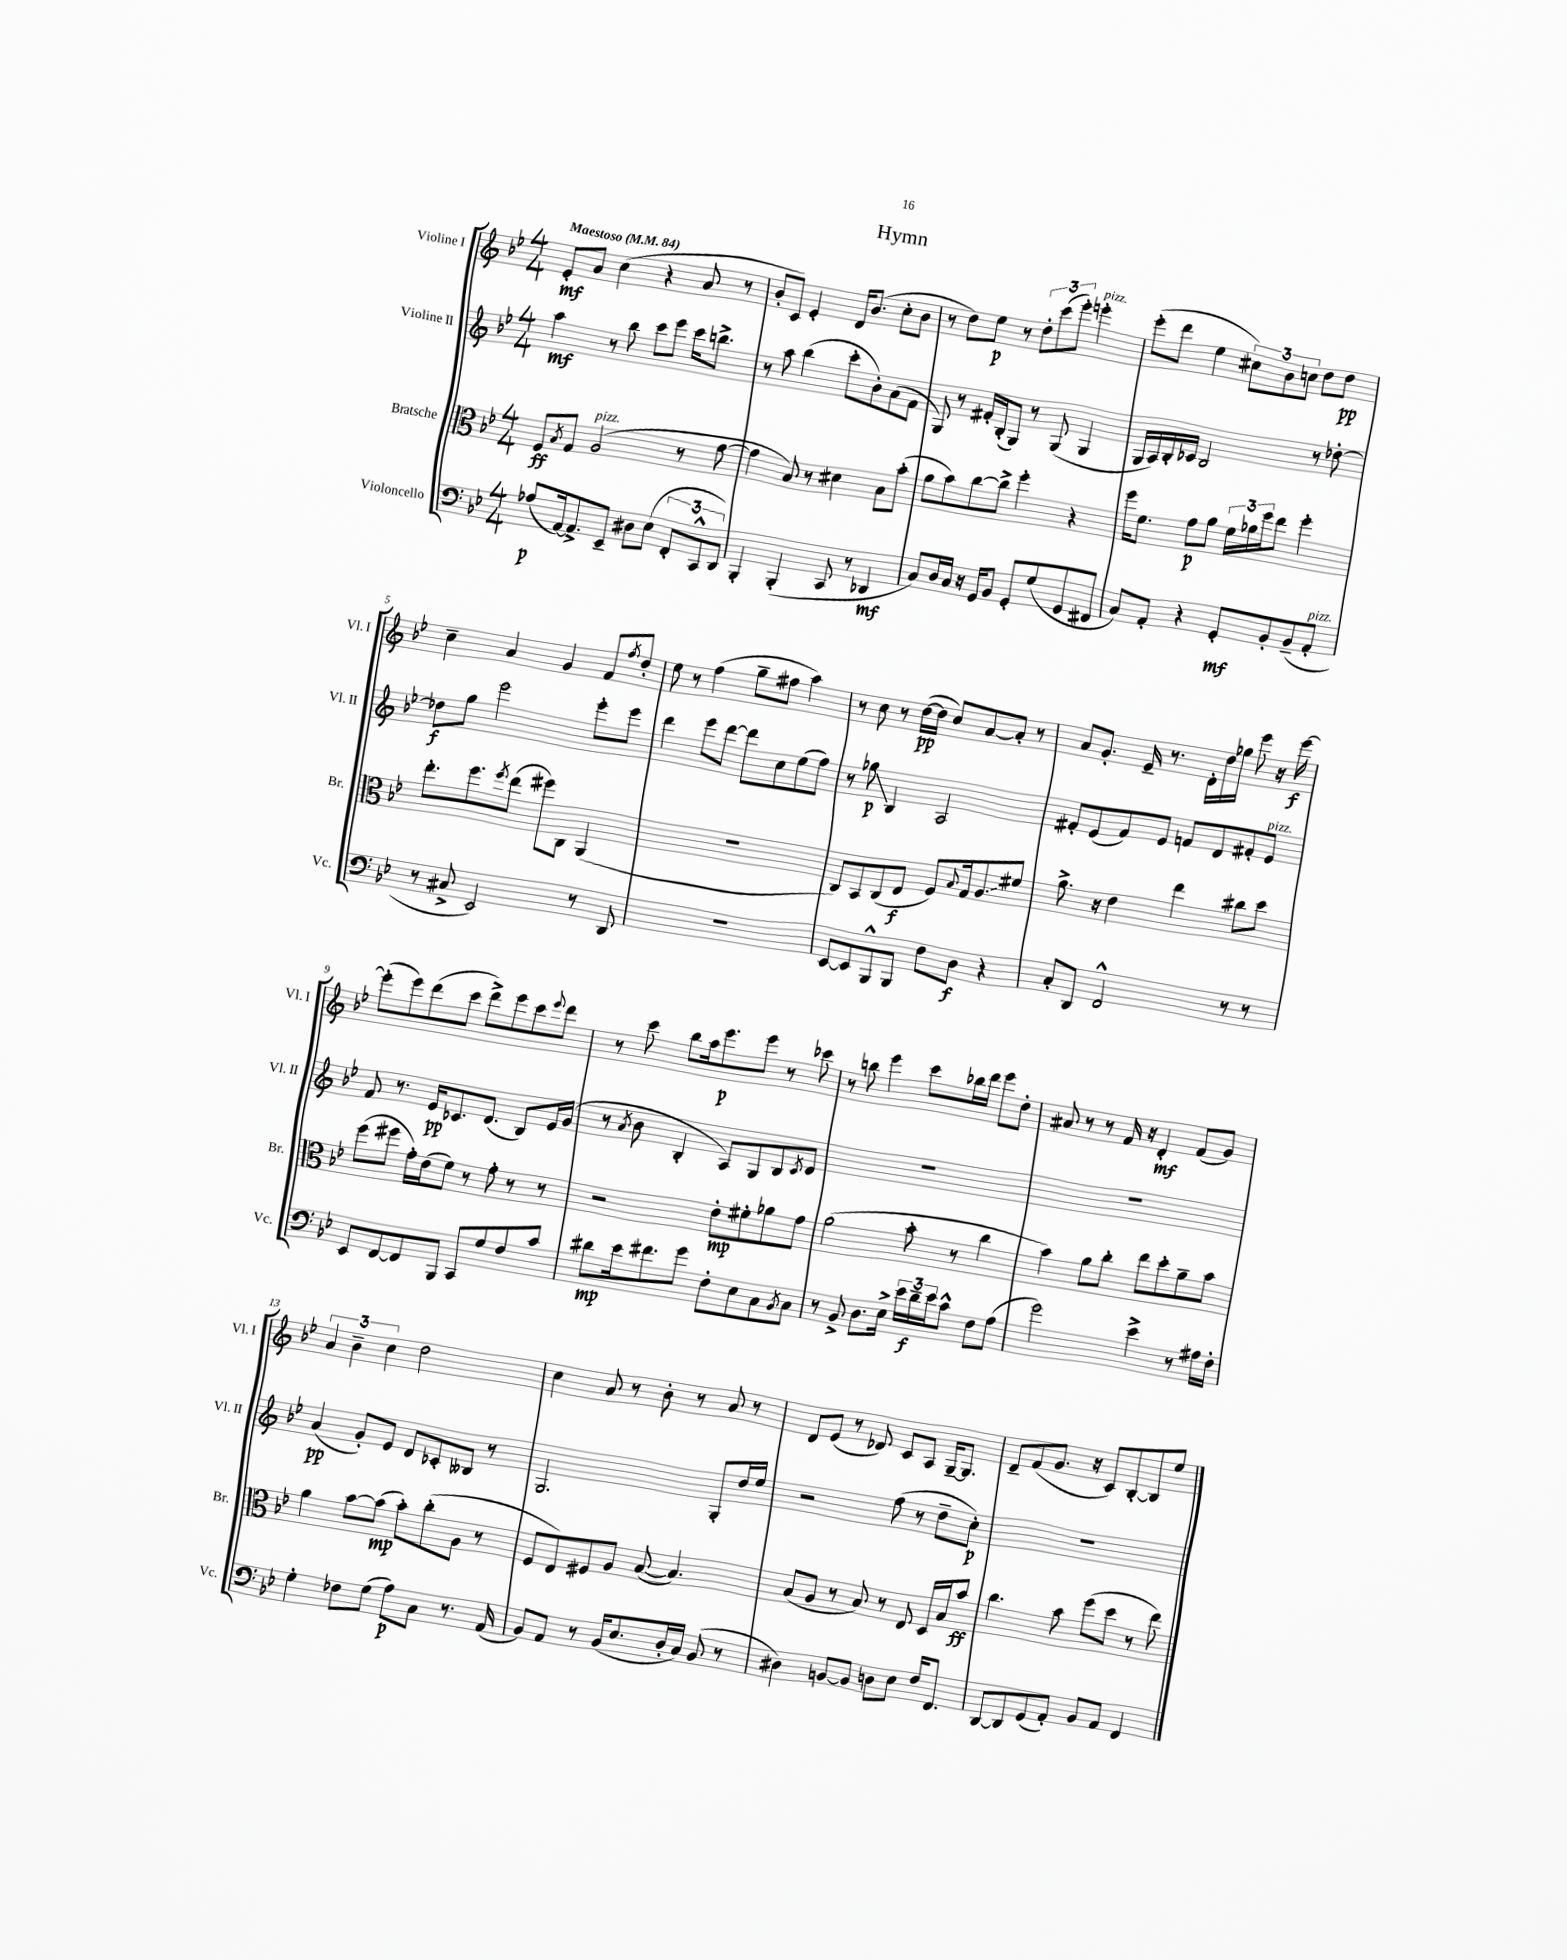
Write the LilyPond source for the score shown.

\header { title = "Hymn" }
<<
\new StaffGroup <<
\new Staff = "s0" \with { instrumentName = "Violine I" shortInstrumentName = "Vl. I" } {
    \clef treble \key bes \major \numericTimeSignature \time 4/4 \tempo "Maestoso" 4 = 84
    ees'8-.\mf a'8 c''4( r4 a'8 r8 |
    bes'8-. c'8) ees'4-. d'16 bes'8.( c''8-. bes'8 |
    r8 d''8) ees''8\p r8 \tuplet 3/2 { d''8-. c'''8( ees'''8-.) } e'''4-.^\markup { \italic "pizz." } |
    ees'''8-.( d'''8 ees''4 \tuplet 3/2 { cis''8) bes'8 c''8 } d''8 d''8\pp |
    c''4-- a'4 g'4 f'8 \acciaccatura { f''8 } d''8-. |
    ees''8 r8 f''4( g''8-- fis''8 a''4) |
    r8 c''8 r8 d''16~\pp( d''16 c''8) a'8~ a'8-. r8 |
    a'8 g'8.-. ees'16-- r8. d'16-. d''16 ges''16 ees'''8 r16 ees'''16~\f |
    ees'''8-.( ees'''8) d'''8( c'''8 d'''8->) ees'''8 c'''8 \appoggiatura { ees'''8 } d'''8 |
    r8 c'''8 bes''8 a''16 ees'''8.\p ees'''8 r8 ces'''8 |
    r8 b''8 ees'''4 c'''8 bes''16 d'''16 ees'''8 d''8-. |
    ais'8 r8 r8 f'16 r16 d'4-.\mf f'8( g'8) |
    \tuplet 3/2 { a'4 bes'4-- c''4 } d''2 |
    c''4 a'8 r8 bes'8-. r8 a'8 r8 |
    d'8 ees'8( r8 des'8) c'8 a8 g16~-- g8. |
    d'8-- f'8( g'8. r16 c'8) bes8~-. bes8 ees''8 \bar "|." |
}
\new Staff = "s1" \with { instrumentName = "Violine II" shortInstrumentName = "Vl. II" } {
    \clef treble \key bes \major \numericTimeSignature \time 4/4
    a''4\mf r8 bes''8 c'''8 ees'''8 c'''16 b''8.-> |
    r8 a''8 bes''4( c'''8-. bes'8-.) a'8( f'8 |
    g8) r8 fis'16-. bes16-.( g8) r8 g8( g4 |
    g16 a16) bes16-. ces'16 bes2 r8 des''8~-. |
    des''8\f g''8 ees'''2 ees'''8-. ees'''8 |
    d'''4 ees'''8 d'''8~ d'''8 c''8 ees''8( f''8) |
    r8 ges''8\glissando\p bes4 a2 |
    fis'8-. ees'8( fis'8) ees'8 f'8 d'8 fis'8-. ees'8^\markup { \italic "pizz." } |
    f'8 r8. ees'16\pp ces'8. d'8.( bes8) ees'16 g'16( |
    r8 \acciaccatura { a'8 } bes'8 bes4-. a8) g8 bes8 \acciaccatura { c'8 } d'8 |
    R1 |
    R1 |
    a'4\pp( g'8-.) ees'8 d'8 ces'8-. beses8 r8 |
    g2. g8-. d''16 ees''16 |
    r2 f''8( r8 d''8-- c''8-.\p) |
    R1 \bar "|." |
}
\new Staff = "s2" \with { instrumentName = "Bratsche" shortInstrumentName = "Br." } {
    \clef alto \key bes \major \numericTimeSignature \time 4/4
    f8\ff \acciaccatura { bes8 } g8 a2^\markup { \italic "pizz." }( r8 g'8~ |
    g'4 bes8) r8 dis'4 bes8 bes'8-.( |
    a'8 bes'8) c''8~ c''8-> f''4-. r4 |
    f''16 f'8. g'8\p a'8 \tuplet 3/2 { f'16 aes'16 f''16 } ees''8 f''4-. |
    ees''8.-. f''8. \acciaccatura { f''8 } ees''8( fis''8) c8 a,4( |
    R1 |
    c8) bes,8 c8( ees8\f f8) \appoggiatura { bes8 } g16 a8.\glissando fis'8 |
    a'8.-> r16 ees'4 ees''4 cis''8 d''8 |
    f''8( fis''8 g'16-.) ees'16( f'8) r8 g'8-. r8 r8 |
    r2 ees'8-.\mp fis'8-. aes'8 g'8 |
    a'2( bes'8-. r8 c''4 |
    bes'4) a'8 c''8-. ees''8 d''8-. a'8-- bes'8 |
    a'4 bes'8~ bes'8\mp( bes'8-.) c''8-.( a8 r8 |
    f8 ees8) fis8 a8 bes8~( bes4.) |
    bes8( a8 r8 bes8) r8 ees8 d16 bes16 bes'8\ff |
    c''4. bes'8 f''8( d''8 r8 ees''8) \bar "|." |
}
\new Staff = "s3" \with { instrumentName = "Violoncello" shortInstrumentName = "Vc." } {
    \clef bass \key bes \major \numericTimeSignature \time 4/4
    aes8\p( a,16~) a,8.-> ees,8-- dis8 ees8( \tuplet 3/2 { f,8-. c,8-^ d,8) } |
    bes,,4-. bes,,4-.( c,8 r8 des,4\mf |
    c8) d16 c16 r16 g,16 bes,8 g,8-. g8( g,8 fis,8 |
    c8) a,8-. r4 g,8-.\mf bes,8-. bes,8--( a,8-.^\markup { \italic "pizz." } |
    r8 cis8-> ees,2) r8 d,8 |
    r1 |
    ees,8~ ees,8 bes,,8-^ bes,,8 f8 d8\f r4 |
    c8-. d,8 f,2-^ r8 r8 |
    ees,8 f,8~ f,8 bes,,8 c,8 g8 f8 c'8 |
    dis'8\mp ees'16 fis'8. g'8 f8-. ees8 c8 \acciaccatura { bes,8 } c8 |
    r8 bes,8-> d8. ees16-> \tuplet 3/2 { ees'16 d'16--\f ees'16 } c'8-^ f8 a8( |
    g'2) ees'4-> r8 ais16 f16-. |
    g4-. fes8 g8( a8\p) c8 r8. a,16( |
    bes,8) a,8 r8 bes,16( ees8. d16-. c16) bes,8( r8 |
    dis4) b,8~ b,8 d8 ees8 f16 f,8. |
    d,8~ d,8 g,8( a,8-.) bes,8 a,8 f,4 \bar "|." |
}
>>
>>
